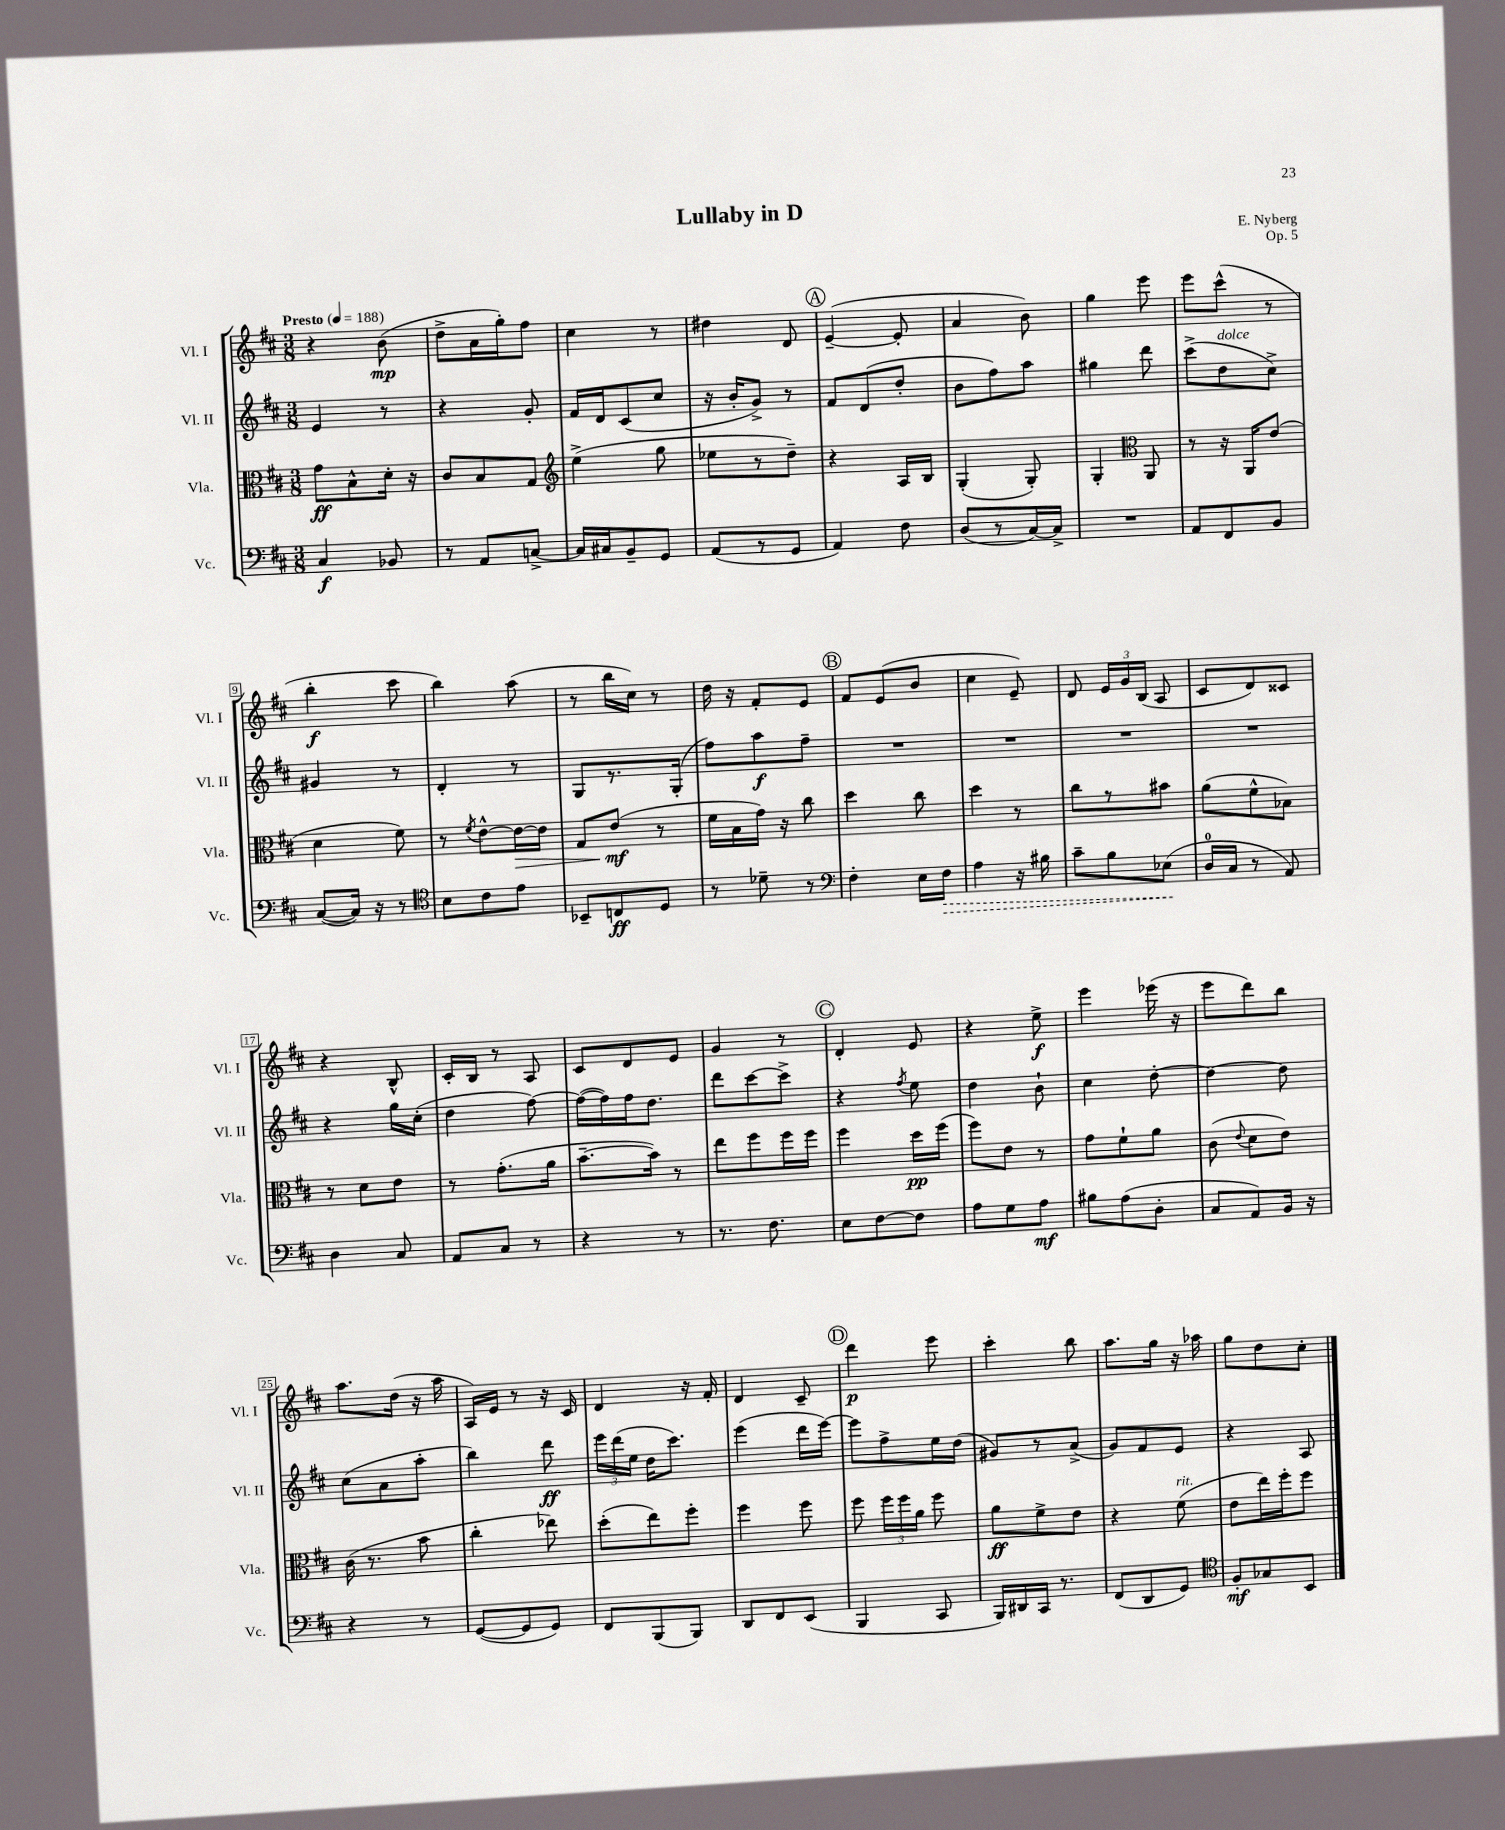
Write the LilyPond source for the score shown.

\header { title = "Lullaby in D" composer = "E. Nyberg" opus = "Op. 5" }
<<
\new StaffGroup <<
\new Staff = "s0" \with { instrumentName = "Vl. I" shortInstrumentName = "Vl. I" } {
    \clef treble \key d \major \numericTimeSignature \time 3/8 \tempo "Presto" 4 = 188
    \autoBeamOff r4 b'8\mp( |
    d''8[-> a'16 g''16-.) fis''8] |
    cis''4 r8 |
    dis''4 d'8 |
    \mark \markup { \circle "A" } e'4~--( e'8-. |
    a'4 b'8) |
    g''4 e'''8 |
    e'''8[ cis'''8]-^( r8 |
    b''4-.\f cis'''8 |
    b''4) a''8( |
    r8 b''16[ cis''16]) r8 |
    d''16 r16 fis'8[-. e'8] |
    \mark \markup { \circle "B" } fis'8[ e'8( b'8] |
    cis''4 e'8--) |
    d'8 \tuplet 3/2 { e'16[ g'16 b16]( } a8 |
    cis'8[ d'8) cisis'8] |
    r4 b8-^ |
    cis'16[-. b16] r8 a8 |
    cis'8[ d'8 e'8] |
    g'4 r8 |
    \mark \markup { \circle "C" } d'4-. e'8 |
    r4 e''8->\f |
    e'''4 ees'''16( r16 |
    e'''8[ d'''8) b''8] |
    a''8.[ d''16]( r16 a''16 |
    a16[) e'16] r8 r16 cis'16 |
    d'4 r16 fis'16-. |
    d'4 cis'8-- |
    \mark \markup { \circle "D" } d'''4\p e'''8 |
    cis'''4-. b''8 |
    a''8.[ g''16] r16 aes''16 |
    g''8[ d''8 cis''8]-. \bar "|." |
}
\new Staff = "s1" \with { instrumentName = "Vl. II" shortInstrumentName = "Vl. II" } {
    \clef treble \key d \major \numericTimeSignature \time 3/8
    \autoBeamOff e'4 r8 |
    r4 g'8-. |
    fis'16[ d'16 cis'8( cis''8] |
    r16 b'16[-. g'8]->) r8 |
    \mark \markup { \circle "A" } fis'8[ d'8( d''8]-. |
    b'8[ fis''8) a''8] |
    gis''4 d'''8 |
    cis'''8[->( d''8^\markup { \italic "dolce" } cis''8]->) |
    gis'4 r8 |
    d'4-. r8 |
    g8[ r8. g16]-.( |
    fis''8[) a''8\f fis''8]-- |
    \mark \markup { \circle "B" } R4. |
    R4. |
    R4. |
    R4. |
    r4 g''16[ cis''16]-.( |
    d''4 fis''8~) |
    fis''16[~( fis''16) fis''16 d''8.] |
    d'''8[ cis'''8~ cis'''8]-> |
    \mark \markup { \circle "C" } r4 \acciaccatura { fis''8 } e''8 |
    d''4 b'8-! |
    cis''4 d''8~-. |
    d''4~ d''8 |
    cis''8[( a'8 a''8]-. |
    b''4) d'''8\ff |
    \tuplet 3/2 { e'''16[ d'''16( e''16] } d''16[ cis'''8.]) |
    e'''4( d'''16[ e'''16]~) |
    \mark \markup { \circle "D" } e'''8[ fis''8-> e''16 d''16]( |
    gis'8[) r8 a'8]->( |
    g'8[) fis'8 e'8] |
    r4 a8 \bar "|." |
}
\new Staff = "s2" \with { instrumentName = "Vla." shortInstrumentName = "Vla." } {
    \clef alto \key d \major \numericTimeSignature \time 3/8
    \autoBeamOff g'8[\ff b8-^ d'16]-. r16 |
    cis'8[ b8 g8] |
    \clef treble e''4->( g''8 |
    ees''8[ r8 d''8]--) |
    \mark \markup { \circle "A" } r4 a16[ b16] |
    g4-.( g8-.) |
    g4-. \clef alto a,8 |
    r8 r16 a,16[ e'8]( |
    d'4 fis'8) |
    r8 \acciaccatura { fis'8 } e'8[~-^ e'16~\> e'16] |
    g8[ e'8]\mf\!( r8 |
    fis'16[ b16 g'16]) r16 cis''8 |
    \mark \markup { \circle "B" } d''4 cis''8 |
    d''4 r8 |
    cis''8[ r8 bis'8] |
    a'8[( fis'8-^ bes8]) |
    r8 d'8[ e'8] |
    r8 g'8.[-.( a'16] |
    b'8.[~-- b'16]) r8 |
    e''8[ fis''8 fis''16 fis''16] |
    \mark \markup { \circle "C" } fis''4 d''16[\pp fis''16]( |
    fis''8[) e'8] r8 |
    g'8[ fis'8-! a'8] |
    cis'8( \appoggiatura { e'8 } d'8[ e'8]) |
    cis'16( r8. b'8 |
    cis''4-. ees''8) |
    d''8[-.( e''8) fis''8]-. |
    fis''4 fis''8 |
    \mark \markup { \circle "D" } fis''8 \tuplet 3/2 { fis''16[ fis''16 a'16] } fis''8 |
    a'8[\ff fis'8-> e'8] |
    r4 fis'8^\markup { \italic "rit." }( |
    e'8[ e''16) fis''16-. fis''8] \bar "|." |
}
\new Staff = "s3" \with { instrumentName = "Vc." shortInstrumentName = "Vc." } {
    \clef bass \key d \major \numericTimeSignature \time 3/8
    \autoBeamOff cis4\f bes,8 |
    r8 a,8[ c8]~-> |
    c16[ cis16 b,8-- g,8] |
    a,8[( r8 g,8] |
    \mark \markup { \circle "A" } a,4) fis8 |
    d8[( r8 cis16~) cis16]-> |
    R4. |
    a,8[ fis,8 b,8] |
    cis8[~( cis16]) r16 r8 |
    \clef tenor b8[ cis'8 e'8] |
    bes,8[-- c8\ff d8] |
    r8 des'8-- r8 |
    \mark \markup { \circle "B" } \clef bass fis4-. e16[ \once \override Hairpin.style = #'dashed-line fis16]\> |
    a4 r16 bis16 |
    cis'8[-- b8 ees8]\!( |
    d16[-0 cis16] r8 a,8) |
    d4 cis8 |
    a,8[ cis8] r8 |
    r4 r8 |
    r8. fis8. |
    \mark \markup { \circle "C" } e8[ fis8~ fis8] |
    a8[ g8 a8]\mf |
    bis8[ a8( d8]-. |
    cis8[ a,8) b,16] r16 |
    r4 r8 |
    g,8[~( g,8 g,8]) |
    fis,8[ b,,8( b,,8]) |
    d,8[ fis,8 e,8]( |
    \mark \markup { \circle "D" } b,,4 cis,8 |
    b,,16[) dis,16 cis,16] r8. |
    fis,8[( d,8 g,8]) |
    \clef tenor fis8[-.\mf ges8 b,8] \bar "|." |
}
>>
>>
\layout { \context { \Score \override BarNumber.stencil = #(make-stencil-boxer 0.1 0.3 ly:text-interface::print) } }
